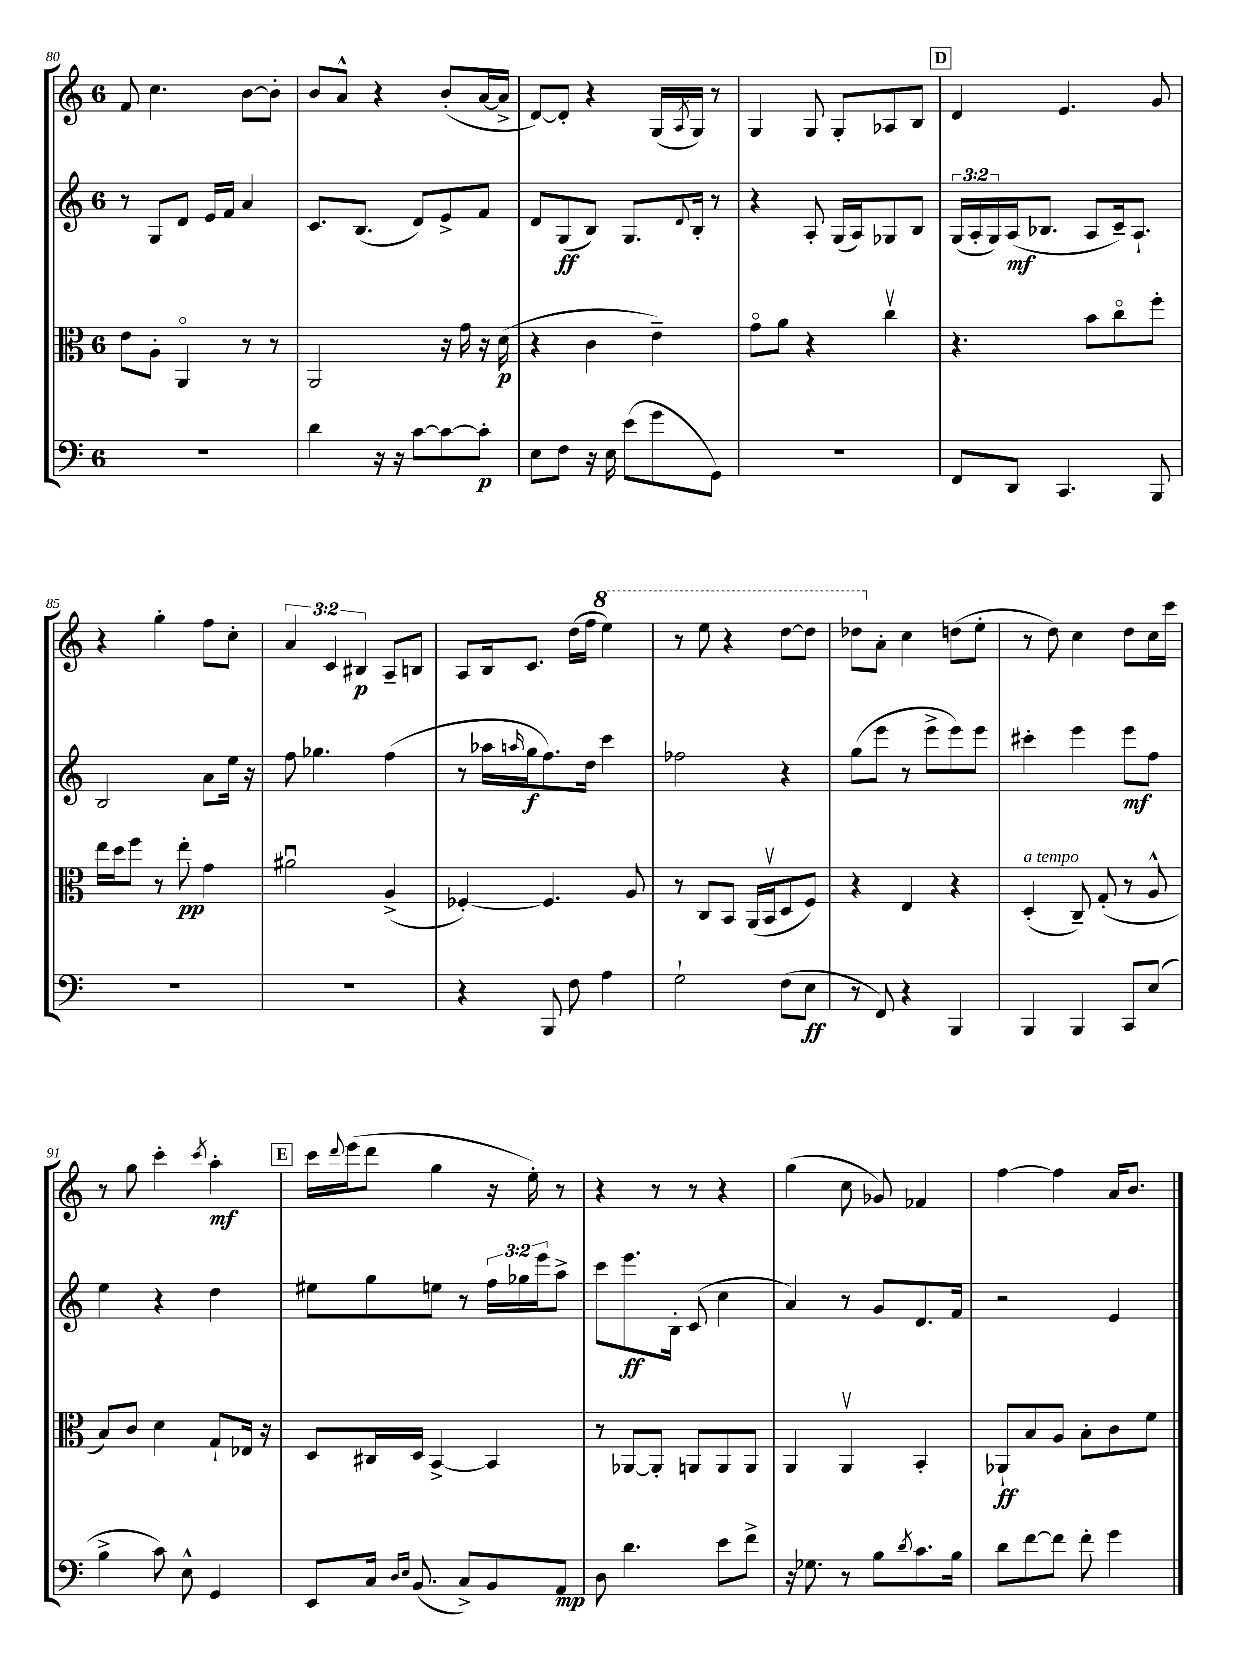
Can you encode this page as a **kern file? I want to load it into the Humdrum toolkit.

**kern	**kern	**kern	**kern
*staff4	*staff3	*staff2	*staff1
*clefF4	*clefC3	*clefG2	*clefG2
*k[]	*k[]	*k[]	*k[]
*M6/8	*M6/8	*M6/8	*M6/8
2.r	8e	8r	8f
.	8A'	8G	4.cc
.	4AAo	8d	.
.	.	16e	.
.	.	16f	.
.	8r	4a	[8b
.	8r	.	8b']
=	=	=	=
4d	2AA	8.c	8b
.	.	.	8a^^
.	.	(8.B	.
16r	.	.	4r
16r	.	.	.
[8c	.	8d)	.
8c_	16r	8e^	(8b'
.	16g	.	.
8c']	16r	8f	[16a
.	(16d	.	16a^]
=	=	=	=
8E	4r	8d	[8d)
8F	.	(8G	8d']
16r	4c	8B)	4r
16E	.	.	.
(8e	.	8.G	.
8g	4e~)	.	(16G
.	.	8qqd	8qA
.	.	16B'	16G)
8GG)	.	8r	8r
=	=	=	=
2.r	8go	4r	4G
.	8a	.	.
.	4r	8A'	8G
.	.	(16G	8G'
.	.	16A)	.
.	4ccv	8G-	8A-
.	.	8B	8B
=	=	=	=
8FF	4.r	(24G	4d
.	.	24A'	.
.	.	24G)	.
8DD	.	(16A	.
.	.	8.B-	.
4.CC	.	.	4.e
.	8b	8A	.
.	8cco	16c~)	.
.	.	8.A`	.
8BBB	8ff'	.	8g
=	=	=	=
2.r	16ee	2B	4r
.	16dd	.	.
.	8ff	.	.
.	8r	.	4gg'
.	8ee'	.	.
.	4g	8a	8ff
.	.	16ee	8cc'
.	.	16r	.
=	=	=	=
2.r	2a#u	8ff	6a
.	.	4.gg-	.
.	.	.	6c
.	.	.	6B#
.	(4A^	(4ff	8A~
.	.	.	8B
=	=	=	=
4r	[4F-')	8r	8A
.	.	16aa-	16B
.	.	16qqaa	.
.	.	16gg	8.c
8BBB	4.F-]	8.ff)	.
8F	.	.	(16dd
.	.	16dd	16ff
4A	.	4ccc	4eee)
.	8A	.	.
=	=	=	=
2G`	8r	2ff-	8r
.	8C	.	8eee
.	8BB	.	4r
.	(16AA	.	.
.	16BBv	.	.
(8F	8D	4r	[8ddd
8E	8F)	.	8ddd]
=	=	=	=
8r	4r	(8gg	8ddd-
8FF)	.	8eee	8a'
4r	4E	8r	4cc
.	.	8eee^	.
4BBB	4r	8eee)	(8dd
.	.	8eee	8ee'
=	=	=	=
4BBB	(4D'	4ccc#'	8r
.	.	.	8dd)
4BBB	8C~)	4eee	4cc
.	(8G'	.	.
8CC	8r	8eee	8dd
(8E	8A^^	8ff	16cc
.	.	.	16ccc
=	=	=	=
4B^	8B)	4ee	8r
.	8c	.	8gg
8c)	4d	4r	4ccc'
8E^^	.	.	.
.	.	.	8qccc
4GG	8G`	4dd	4aa'
.	16E-	.	.
.	16r	.	.
=	=	=	=
8EE	8D	8ee#	16ccc
.	.	.	8qqddd
.	.	.	(16eee
16C	16C#	8gg	8ddd
16qqD	.	.	.
16qqE	.	.	.
(8.BB	16D	.	.
.	[4BB^	8ee	4gg
8C^)	.	8r	.
8BB	4BB]	24ff	16r
.	.	24gg-	.
.	.	.	16ee')
.	.	24eee	.
8AA	.	8aa^	8r
=	=	=	=
8D	8r	8ccc	4r
4.d	[8AA-	8.eee	.
.	8AA-']	.	8r
.	.	16B'	.
.	8AA	(8c	8r
8e	8AA	4cc	4r
8f^	8AA	.	.
=	=	=	=
16r	4AA	4a)	(4gg
8.G-	.	.	.
8r	4AAv	8r	8cc
8B	.	8g	8g-)
8qd	.	.	.
8.c	4BB'	8.d	4f-
16B	.	16f	.
=	=	=	=
8d	8AA-`	2r	[4ff
[8f	8B	.	.
8f]	8A	.	4ff]
8f'	8B'	.	.
4g	8c	4e	16a
.	.	.	8.b
.	8f	.	.
==	==	==	==
*-	*-	*-	*-
